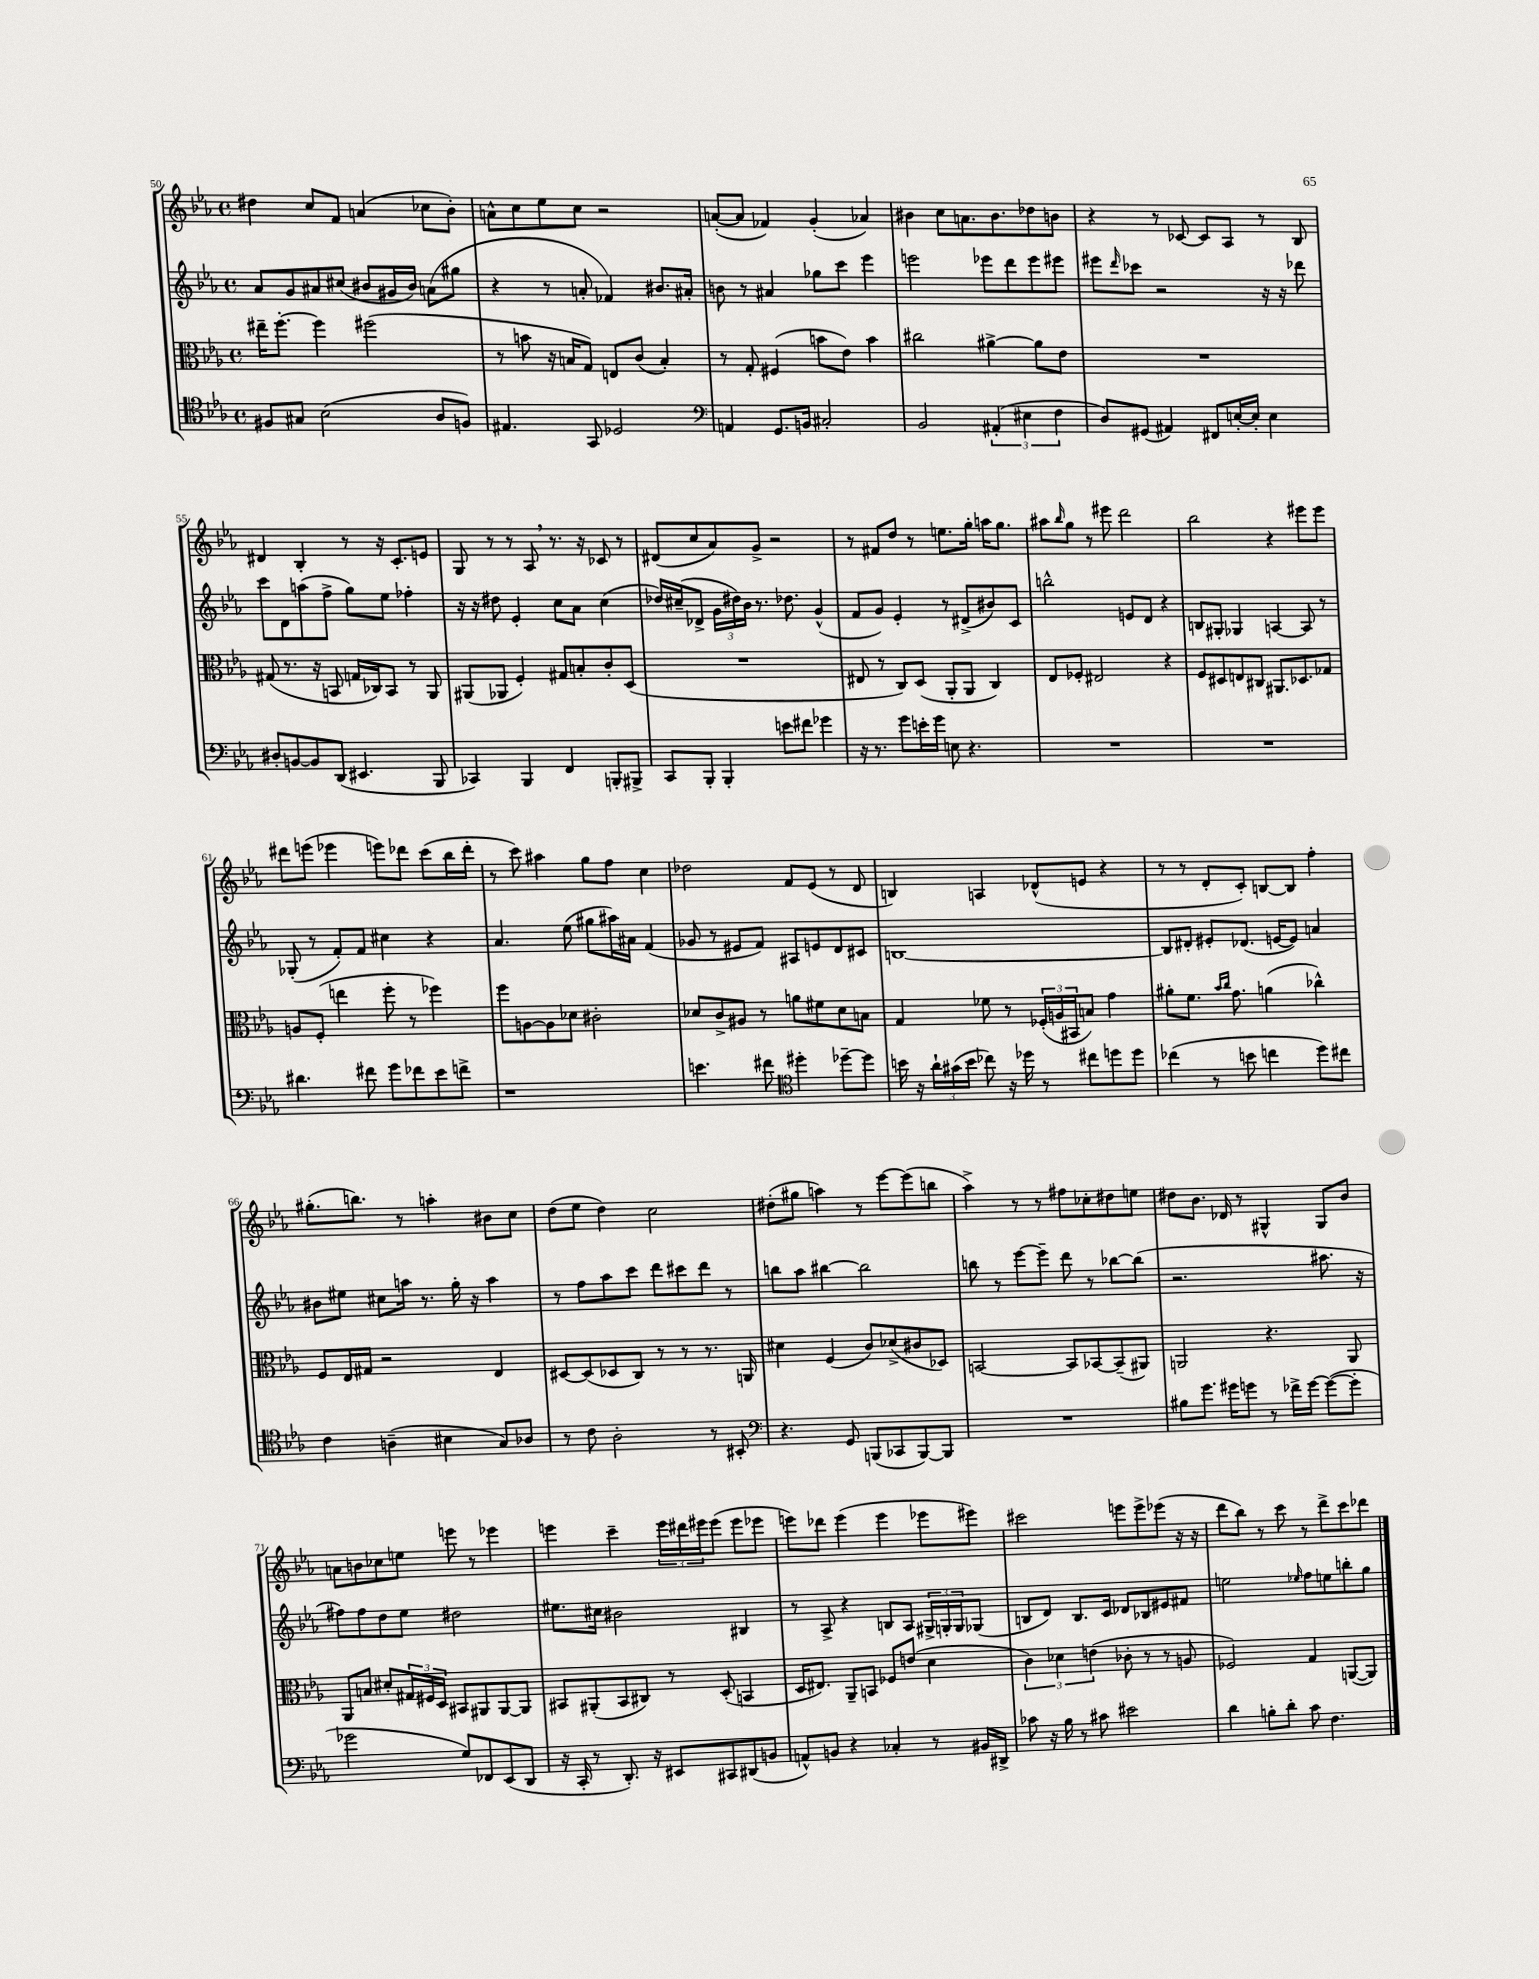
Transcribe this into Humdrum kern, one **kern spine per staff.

**kern	**kern	**kern	**kern
*staff4	*staff3	*staff2	*staff1
*clefC4	*clefC3	*clefG2	*clefG2
*k[b-e-a-]	*k[b-e-a-]	*k[b-e-a-]	*k[b-e-a-]
*M4/4	*M4/4	*M4/4	*M4/4
*met(c)	*met(c)	*met(c)	*met(c)
8F#	16ee#~	8a-	4dd#
.	[8.ff'	.	.
8G#	.	8g	.
(2B-	4ff]	8a#	8cc
.	.	(8cc#	8f
.	(2ff#	8b#	(4a
.	.	16g#	.
.	.	16b#)	.
8A-	.	(8a	8cc-
8F)	.	8gg#	8b-')
=	=	=	=
4.E#	8r	4r	8a^^
.	8b	.	8cc
.	16r	8r	8ee-
.	16B	.	.
8GG	8G)	8a'	8cc
2D-	8E	4f-)	2r
.	(8c	.	.
.	4B')	8.b#	.
.	.	16a#'	.
=	=	=	=
*clefF4	*	*	*
4AA	8r	8b	([8a'
.	8G'	8r	8a]
8.GG	(4F#	4a#	4f-)
16BB	.	.	.
2C#'	8b	8gg-	(4g'
.	8e-)	8ccc	.
.	4b	4eee-	4a-)
=	=	=	=
2BB-	2cc#	2eee	4b#
.	.	.	8cc
.	.	.	8.a
(6AA#'	[4a#^	8eee-	.
.	.	.	8.b#
.	.	8ddd	.
6E#	.	.	.
.	8a#]	8eee-	8dd-
6F	.	.	.
.	8e-	8eee#	8b
=	=	=	=
8D)	1r	8eee#	4r
.	.	16qqddd	.
(8GG#	.	8ccc-	.
4AA#)	.	2r	8r
.	.	.	[8c-
8FF#	.	.	8c-]
[16E'	.	.	8A-
16E']	.	.	.
4E	.	16r	8r
.	.	16r	.
.	.	8ddd-	8B-
=	=	=	=
8D#'	(8G#	8ccc	4d#
[8BB	8.r	8d	.
8BB]	.	(8aa	4B-'
.	16r	.	.
(8DD	8BB	8ff^	.
4.EE#	16G	8gg)	8r
.	16C-)	.	.
.	8BB	8ee-	16r
.	.	.	8.c'
.	8r	4ff-'	.
8BBB-	8AA-	.	8e
=	=	=	=
4CC-)	(8AA#	16r	8G
.	.	16r	.
.	8AA-	8dd#	8r
4BBB-	4F')	4e-'	8r
.	.	.	8A-
4FF	8G#	8cc	8.r
.	8B'	8a-	.
.	.	.	16r
8BBB'	8c'	(4cc	8c-
8BBB#^	(8D	.	8r
=	=	=	=
8CC	1r	16dd-)	(8d#
.	.	(16cc#~	.
8BBB-'	.	8d-^	8cc
4BBB-'	.	24g	8a-)
.	.	24dd#)	.
.	.	24b-	.
.	.	8.r	8g^
8e	.	.	2r
.	.	8.dd-	.
8f#	.	.	.
4g-	.	(4g^^	.
=	=	=	=
16r	8E#	8f	8r
8.r	.	.	.
.	8r	8g)	8f#
8g	8C)	4e-'	8dd
16e'	(8D	.	8r
16g	.	.	.
8E	8AA-'	8r	8.ee
4.r	8AA-	(8d#^	.
.	.	.	16gg'
.	4C)	8b#)	16aa
.	.	.	8.gg
.	.	8c	.
=	=	=	=
1r	8E-	2bb^^	8aa#
.	.	.	16qqbb-
.	8F-'	.	8gg
.	2E#	.	8r
.	.	.	8eee#
.	.	8e	2ddd
.	.	8d	.
.	4r	4r	.
=	=	=	=
1r	8F	8B	2bb-
.	8D#	8G#'	.
.	8E	4G-	.
.	8C#	.	.
.	8.AA#	[4A	4r
.	8.D-	.	.
.	.	8A]	8eee#
.	8G-	8r	8eee#
=	=	=	=
4.d#	8A	(8G-'	8ddd#
.	(8F'	8r	(8eee
.	4ee	8f')	4eee-
8f#	.	8f	.
8g	8ff'	4cc#	8eee)
8f-	8r	.	8ddd-
8e-	4ff-)	4r	(8ccc
8f^	.	.	16bb-
.	.	.	16ddd-'
=	=	=	=
1r	8ff	4.a-	8r
.	[8A	.	8ccc)
.	8A]	.	4aa#
.	8d-	(8ee-	.
.	2c#'	8gg#	8gg
.	.	16aa#)	8ff
.	.	16a#	.
.	.	(4f	4cc
=	=	=	=
4.e	8d-	8g-	2dd-
.	8c^	8r	.
.	8A#	8e#	.
8f#	8r	8f)	.
*clefC4	*	*	*
4dd#'	8a	8A#	8f
.	8f#	8e	(8e-
[8dd-~	8d-	8d	8r
8dd-]	8B	8c#	8d
=	=	=	=
16b	4G	[1B	4B)
16r	.	.	.
24a-`	.	.	.
(24g#	.	.	.
24b	.	.	.
8cc-)	8f-	.	4A
16r	8r	.	.
16dd-	.	.	.
8r	(24F-'	.	(8d-^^
.	24A	.	.
.	24BB#	.	.
8cc#	8B)	.	8e
8dd	4g	.	4r
8dd	.	.	.
=	=	=	=
(4cc-	8a#'	8B]	8r
.	8.f	8d#'	8r
8r	.	8e#'	8d'
.	16qqb-	.	.
.	16qqcc	.	.
.	8.g	.	.
8b	.	(8.d-	8c')
4cc	(4a	.	[8B
.	.	[16e	.
.	.	8e])	8B]
8dd)	4cc-^^)	4a	4ff'
8cc#	.	.	.
=	=	=	=
4c	8F	8b#	(8.gg#'
.	16E-	8ee#	.
.	16G#	.	8.bb)
(4A~	2r	8cc#	.
.	.	16aa	8r
.	.	8.r	.
4B#	.	.	4aa'
.	.	16gg'	.
.	.	16r	.
8G)	4E-	4aa	8b#
8A-	.	.	8cc
=	=	=	=
8r	[8D#	8r	(8dd
8c	(8D#]	8ff	8ee-
2A-'	8D-	8aa-	4dd)
.	8C)	8ccc	.
.	8r	8ddd	2cc
.	8r	8ccc#	.
8r	8.r	8ddd	.
8BB#'	.	8r	.
.	16AA	.	.
=	=	=	=
*clefF4	*	*	*
4.r	4d#	8bb	(8dd#'
.	.	8aa-	8gg#
.	(4F	[4bb#	4aa)
8GG	.	.	.
(8BBB	8c)	2bb#]	8r
8CC-	(8d-^	.	[8eee-
[8BBB)	8c#	.	(8eee-]
8BBB]	8D-)	.	8bb
=	=	=	=
1r	[2BB	8bb	4aa-^)
.	.	8r	.
.	.	[8eee-	8r
.	.	8eee-~]	8r
.	8BB]	8ddd	8ff#
.	[8BB-	8r	8cc-'
.	(8BB-~]	[8bb-	8dd#
.	8AA#)	(8bb-]	8ee
=	=	=	=
8B#	2AA	2.r	8dd#
8.g	.	.	8.b-
16g#	.	.	16d-
8g	.	.	8r
8r	4.r	.	4G#^^
16f-^	.	.	.
[16g	.	.	.
(8g_	.	8.aa#	8G#
8g']	8AA	.	8b-
.	.	16r	.
=	=	=	=
2g-	8AA-	8ff#)	8a
.	8B	8ff#	8b
.	8d#'	8dd	8cc-
.	24G#	8ee-	8ee
.	24F#	.	.
.	24D	.	.
8G)	8BB#	2dd#	8eee
8FF-	8AA#	.	8r
(8EE-	[8AA#	.	4eee-
8DD	8AA#]	.	.
=	=	=	=
16r	8BB#	8.ee#	4eee
16CC'	.	.	.
8r	(8AA#'	.	.
.	.	16cc#	.
8.DD')	8BB#	2b#	4ccc~
.	8C#)	.	.
16r	.	.	.
8EE#	8r	.	24eee
.	.	.	24ddd#
.	.	.	24eee#
8CC#	(8D'	.	(8eee#
(8DD#	4BB	4B#	8eee#
8BB	.	.	8eee-
=	=	=	=
8AA^^)	16D	8r	8eee)
.	8.E#)	.	.
8BB	.	8A-^	8ddd-
4r	8AA-~	4r	(4eee
.	8BB	.	.
4C-'	8F-	8B	4eee
.	(8e	8A-	.
8r	4d	24G#^	8eee-
.	.	24G'	.
.	.	24G	.
16BB#	.	(8G-	8eee#)
16DD#^	.	.	.
=	=	=	=
8c-	6c)	8B	2ccc#
16r	.	8d)	.
.	6d-	.	.
16B-	.	.	.
8r	.	8.B	.
.	(6e	.	.
8c#	.	.	.
.	.	16c	.
2e#	8c-'	8d-	8eee
.	8r	8B-	8eee^
.	8r	8e#	(8eee-
.	8A	8f#	16r
.	.	.	16r
=	=	=	=
4d	2F-)	2ee	8ddd
.	.	.	8bb-)
8B'	.	.	8r
8d'	.	.	8ccc
.	.	16qqee-	.
8c	4G	8ff	8r
4.F	.	8ee	8ddd^
.	([8AA	8bb'	8ccc
.	8AA])	8gg	8ddd-
==	==	==	==
*-	*-	*-	*-
